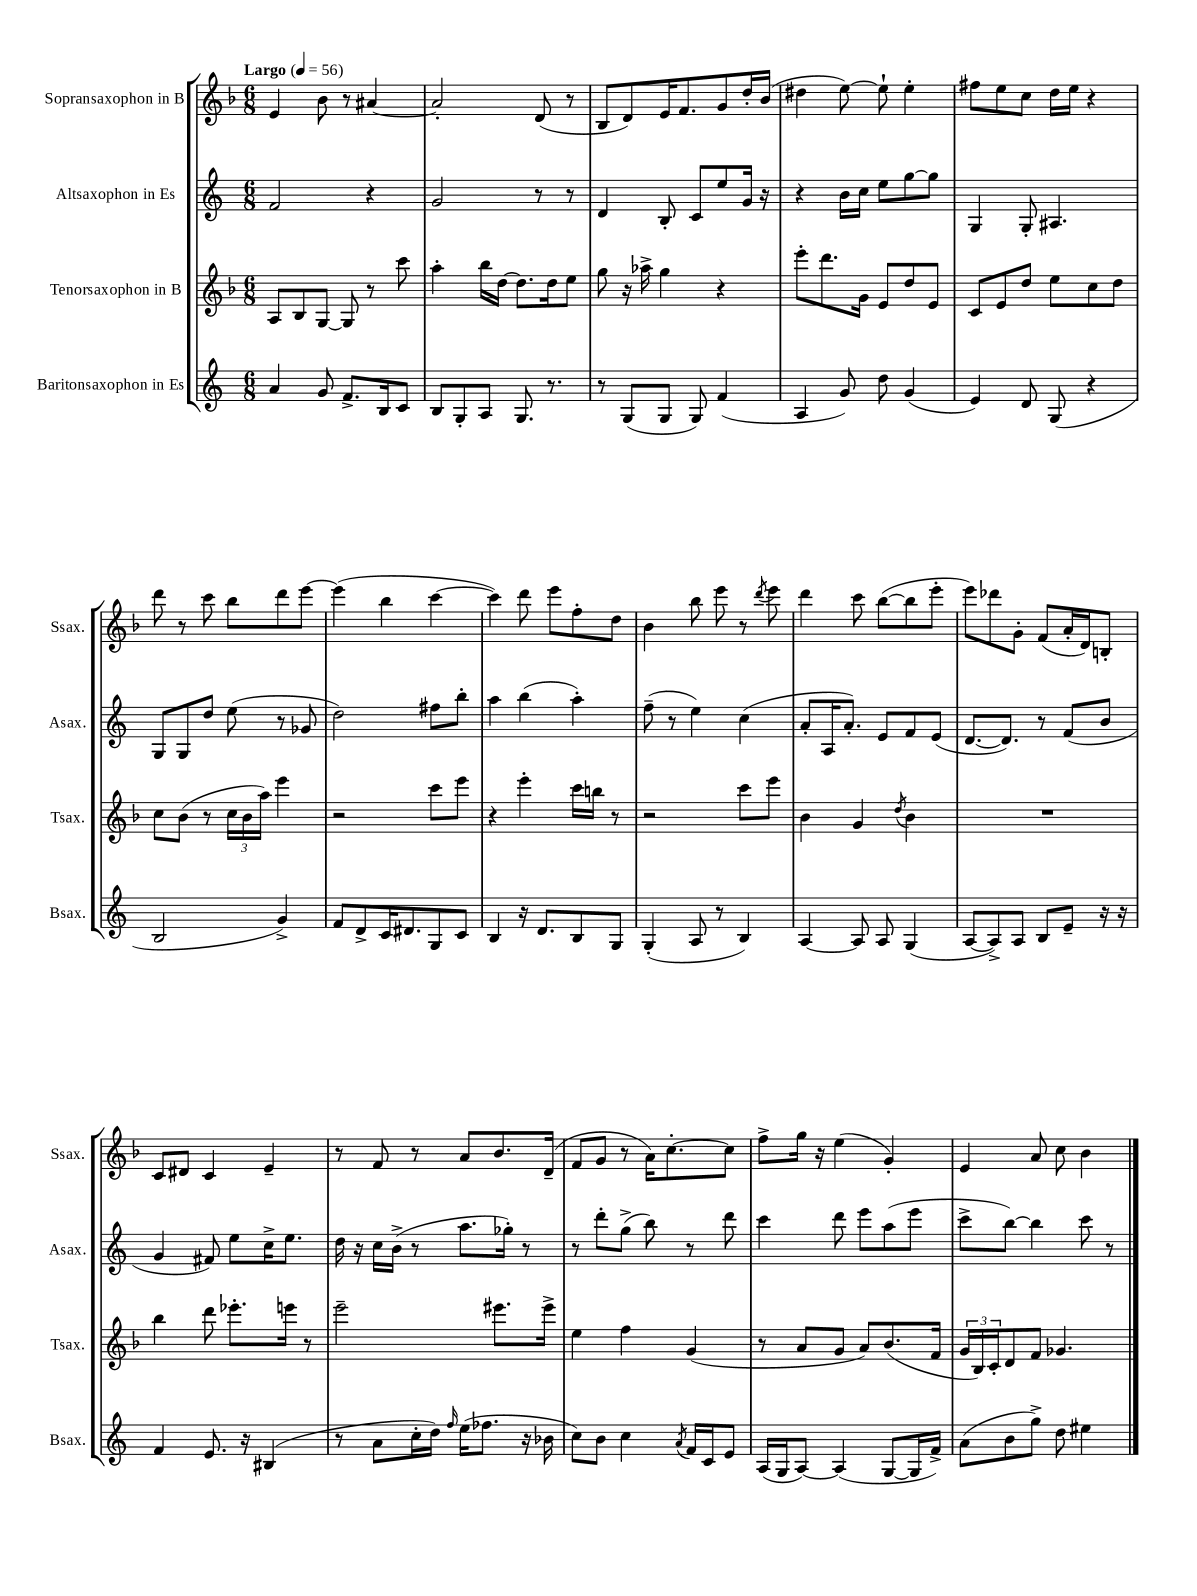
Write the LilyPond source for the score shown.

<<
\new StaffGroup <<
\new Staff = "s0" \with { instrumentName = "Sopransaxophon in B" shortInstrumentName = "Ssax." } {
    \clef treble \key f \major \numericTimeSignature \time 6/8 \tempo "Largo" 4 = 56
    e'4 bes'8 r8 ais'4~ |
    ais'2-. d'8( r8 |
    bes8 d'8) e'16 f'8. g'8 d''16-. bes'16( |
    dis''4 e''8~) e''8-! e''4-. |
    fis''8 e''8 c''8 d''16 e''16 r4 |
    d'''8 r8 c'''8 bes''8 d'''8 e'''8~ |
    e'''4( bes''4 c'''4~ |
    c'''4) d'''8 e'''8 f''8-. d''8 |
    bes'4 bes''8 e'''8 r8 \acciaccatura { d'''8 } e'''8 |
    d'''4 c'''8 bes''8~( bes''8 e'''8-. |
    e'''8) des'''8 g'8-. f'8( a'16-. d'16) b8-. |
    c'8 dis'8 c'4 e'4-- |
    r8 f'8 r8 a'8 bes'8. d'16--( |
    f'8 g'8 r8 a'16) c''8.~-. c''8 |
    f''8-> g''16 r16 e''4( g'4-.) |
    e'4 a'8 c''8 bes'4 \bar "|." |
}
\new Staff = "s1" \with { instrumentName = "Altsaxophon in Es" shortInstrumentName = "Asax." } {
    \clef treble \key c \major \numericTimeSignature \time 6/8
    f'2 r4 |
    g'2 r8 r8 |
    d'4 b8-. c'8 e''8 g'16 r16 |
    r4 b'16 c''16 e''8 g''8~ g''8 |
    g4 g8-. ais4. |
    g8 g8 d''8 e''8( r8 ges'8 |
    d''2) fis''8 b''8-. |
    a''4 b''4( a''4-.) |
    f''8--( r8 e''4) c''4( |
    a'8-. a16 a'8.-.) e'8 f'8 e'8( |
    d'8.~ d'8.) r8 f'8( b'8 |
    g'4 fis'8) e''8 c''16-> e''8. |
    d''16 r16 c''16 b'16->( r8 a''8. ges''16-.) r8 |
    r8 d'''8-. g''8->( b''8) r8 d'''8 |
    c'''4 d'''8 e'''8 a''8( e'''8 |
    c'''8-> b''8~) b''4 c'''8 r8 \bar "|." |
}
\new Staff = "s2" \with { instrumentName = "Tenorsaxophon in B" shortInstrumentName = "Tsax." } {
    \clef treble \key f \major \numericTimeSignature \time 6/8
    a8 bes8 g8~ g8 r8 c'''8 |
    a''4-. bes''16 d''16~ d''8. d''16 e''8 |
    g''8 r16 aes''16-> g''4 r4 |
    e'''8-. d'''8. g'16 e'8 d''8 e'8 |
    c'8 e'8 d''8 e''8 c''8 d''8 |
    c''8 bes'8( r8 \tuplet 3/2 { c''16 bes'16 a''16) } e'''4 |
    r2 c'''8 e'''8 |
    r4 e'''4-. c'''16 b''16 r8 |
    r2 c'''8 e'''8 |
    bes'4 g'4 \acciaccatura { d''8 } bes'4 |
    R2. |
    bes''4 d'''8 ees'''8.-. e'''16 r8 |
    e'''2-- eis'''8. eis'''16-> |
    e''4 f''4 g'4( |
    r8 a'8 g'8 a'8) bes'8.( f'16 |
    \tuplet 3/2 { g'16 bes16) c'16-. } d'8 f'8 ges'4. \bar "|." |
}
\new Staff = "s3" \with { instrumentName = "Baritonsaxophon in Es" shortInstrumentName = "Bsax." } {
    \clef treble \key c \major \numericTimeSignature \time 6/8
    a'4 g'8 f'8.-> b16 c'8 |
    b8 g8-. a8 g8. r8. |
    r8 g8( g8 g8) f'4( |
    a4 g'8) d''8 g'4( |
    e'4) d'8 g8( r4 |
    b2 g'4->) |
    f'8 d'8-> c'16 dis'8. g8 c'8 |
    b4 r16 d'8. b8 g8 |
    g4-.( a8 r8 b4) |
    a4~ a8 a8 g4( |
    a8~ a8->) a8 b8 e'8-- r16 r16 |
    f'4 e'8. r16 bis4( |
    r8 a'8 c''16-. d''16) \grace { f''16 } e''16( fes''8. r16 bes'16 |
    c''8) b'8 c''4 \acciaccatura { a'8 } f'16 c'16 e'8 |
    a16( g16 a8~) a4( g8~ g16 f'16->) |
    a'8( b'8 g''8->) d''8 eis''4 \bar "|." |
}
>>
>>
\layout { \context { \Score \remove "Bar_number_engraver" } }
